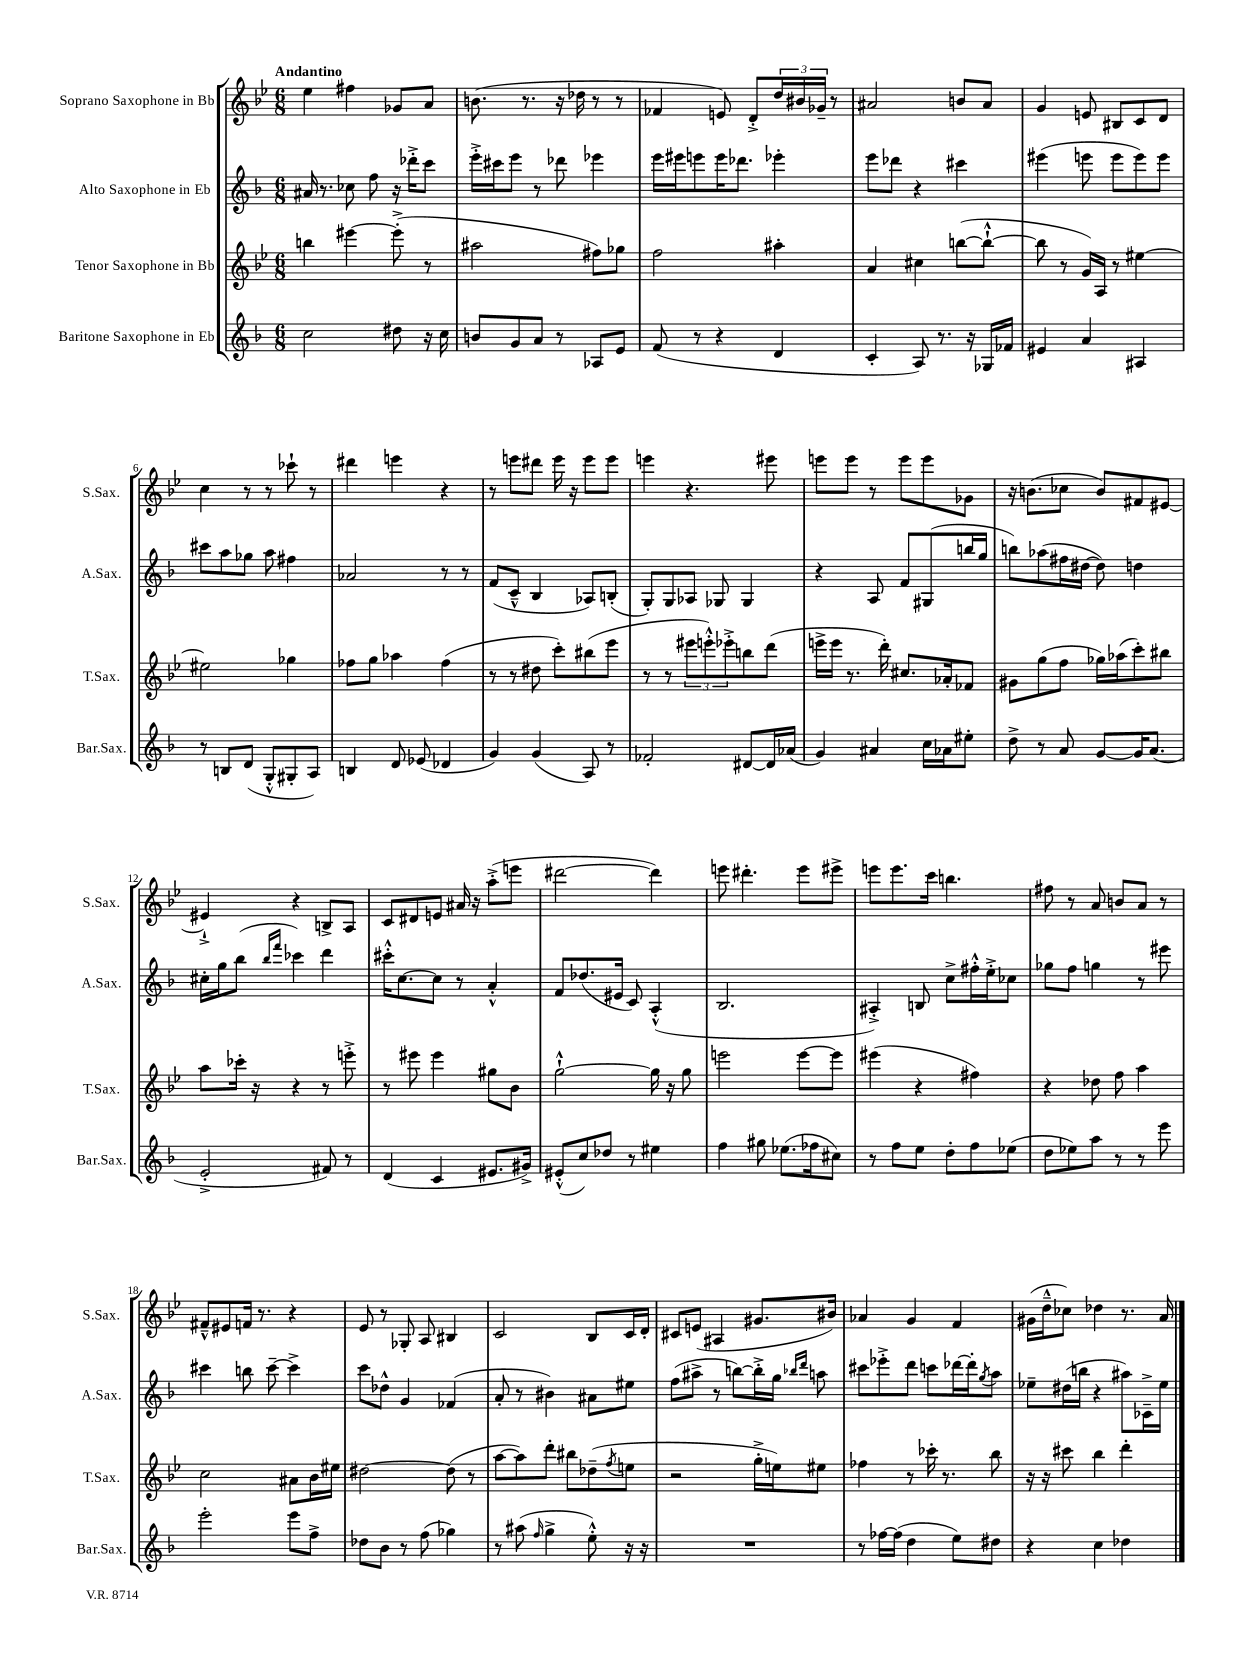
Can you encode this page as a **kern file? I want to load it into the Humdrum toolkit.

**kern	**kern	**kern	**kern
*part4	*part3	*part2	*part1
*staff4	*staff3	*staff2	*staff1
*I"Baritone Saxophone in Eb	*I"Tenor Saxophone in Bb	*I"Alto Saxophone in Eb	*I"Soprano Saxophone in Bb
*I'Bar.Sax.	*I'T.Sax.	*I'A.Sax.	*I'S.Sax.
*clefG2	*clefG2	*clefG2	*clefG2
*k[b-]	*k[b-e-]	*k[b-]	*k[b-e-]
*M6/8	*M6/8	*M6/8	*M6/8
=1	=1	=1	=1
!	!	!	!LO:TX:a:B:t=Andantino
2cc\	4bbn\	16a#X/	4ee-\
.	.	8.r	.
.	[4eee#X\	8cc-X\	4ff#X\
.	.	8ff\	.
8dd#X\	(8eee#'^\]	16r	8g-X/L
.	.	16ddd-X'^\KL	.
16r	8r	8ccc\J	8a/J
16cc\	.	.	.
=2	=2	=2	=2
8bn/L	2aa#X\	16eee'^\LL	(8.bn\
.	.	16ccc#X\J	.
8g/	.	8eee\J	.
.	.	.	8.r
8a/J	.	8r	.
8r	.	8ddd-X\	16r
.	.	.	16dd-X\
8A-X/L	8ff#X\L)	4eee-X\	8r
8e/J	8gg-X\J	.	8r
=3	=3	=3	=3
(8f/	2ff\	16eee\LL	4f-X/
.	.	16eee#X\J	.
8r	.	8eeen\	.
4r	.	16eee\K	8en/)
.	.	8.ddd-X\J	.
.	.	.	8d'^/L
4d/	4aa#X'\	4eee-X'\	24dd/L
.	.	.	24b#X/
.	.	.	24g-X~/JJ
.	.	.	8r
=4	=4	=4	=4
4c'/	4a/	8eee\L	2a#X/
.	.	8ddd-X\J	.
8A/)	4cc#X\	4r	.
8.r	.	.	.
.	([8bbn\L	4ccc#X\	8bn/L
16r	.	.	.
16G-X/LL	8bb`^^\J_	.	8a#/J
16f-X/JJ	.	.	.
=5	=5	=5	=5
4e#X/	8bb\]	(4eee#X\	4g/
.	8r	.	.
4a/	16g/LL)	8eeen\	8en/
.	16A/JJ	.	.
.	8r	8eee\L	8B#X/L
4A#X/	[4ee#X\	8eee\)	8c/
.	.	8eee\J	8d/J
!!LO:LB:g=z
=6	=6	=6	=6
8r	2ee#X\]	8ccc#X\L	4cc\
8Bn/L	.	8aa\	.
(8d/J	.	8gg-X\J	8r
8G'^^/L	.	8aa\	8r
8G#X'/	4gg-X\	4ff#X\	8ccc-X`\
8A/J)	.	.	8r
=7	=7	=7	=7
4Bn/	8ff-X\L	2a-X/	4ddd#X\
.	8gg\J	.	.
8d/	4aa-X\	.	4eeen\
(8e-X/	.	.	.
4d-X/	(4ff-\	8r	4r
.	.	8r	.
=8	=8	=8	=8
4g/)	8r	(8f/L	8r
.	8r	8c~^^/J	8eeen\L
(4g/	8dd#X\	4B-/	8ddd#X\J
.	8ccc'\L)	.	16eee\
.	.	.	16r
8A/)	(8bb#X\	8A-X/L)	8eee\L
8r	8eee-\J	(8Bn'/J	8eee\J
=9	=9	=9	=9
2f-X'/	8r	8G'/L)	4eeen\
.	8r	8G/	.
.	12eee#X\L	8A-X/J	4.r
.	12eeen'^^\)	.	.
.	.	8G-X/	.
.	12eee-X'^\	.	.
[8d#X/L	8bbn\	4G-/	.
16d#/L]	(8ddd\J	.	8eee#X\
(16a-X/JJ	.	.	.
=10	=10	=10	=10
4g/)	16eeen^\LL	4r	8eeen\L
.	16eee\JJ	.	.
.	8.r	.	8eee\J
4a#X/	.	8A/	8r
.	16ddd'\)	.	.
.	8.cc#X/L	8f/L	8eee\L
16cc\LL	.	(8G#X/	8eee\
16a-X\J	16a-X'/k	.	.
8ee#X'\J	8f-X/J	16bbn/L	8g-X\J
.	.	16gg/JJ	.
=11	=11	=11	=11
8dd^\	8g#X\L	8bbn\L)	16r
.	.	.	(8.bn\L
8r	(8gg\	(8aa-X\	.
8a/	8ff\J	16ff#X\L	8cc-X\J
.	.	[16dd#X\JJ	.
[8g/L	16gg-X\LL)	8dd#\])	8b/L)
.	(16aa-X\J	.	.
16g/K]	8ccc'\)	4ddn\	8f#X/
(8.a/J	.	.	.
.	8bb#X\J	.	[8e#X/J
!!LO:LB:g=z
=12	=12	=12	=12
2e'^/	8aa\L	16cc#X'\LL	4e#X`^/]
.	.	16gg\J	.
.	16ccc-X'\Jk	(8bb-\J	.
.	16r	.	.
.	.	16qqbb-/LL	.
.	.	16qqfff/JJ	.
.	4r	4ccc-X\)	4r
8f#X/)	8r	4ddd\	8Bn^/L
8r	8eeen'^\	.	8A/J
=13	=13	=13	=13
(4d/	8r	16ccc#X'^^\KL	8c/L
.	.	[8.cc\	.
.	8eee#X\	.	8d#X/
4c/	4eee#\	8cc\J]	8en/J
.	.	8r	16a#X/
.	.	.	16r
8.e#X/L	8gg#X\L	4a'^^/	(8aa'^\L
.	8b-\J	.	8eeen\J
16g#X^/Jk)	.	.	.
=14	=14	=14	=14
(8e#X'^^/L	[2gg`^^\	8f/L	[2ddd#X\
8cc/)	.	(8.dd-X/	.
8dd-X/J	.	.	.
.	.	16e#X/Jk	.
8r	.	8c/)	.
4ee#X\	16gg\]	(4A'^^/	4ddd#\])
.	16r	.	.
.	8gg\	.	.
=15	=15	=15	=15
4ff\	2eeen\	2.B-/	8eeen\
.	.	.	4.ddd#X'\
8gg#X\	.	.	.
(8.ee-X\L	.	.	.
.	[8eee\L	.	8eee\L
16ff-X\k	.	.	.
8cc#X\J)	8eee\J]	.	8eee#X^\J
=16	=16	=16	=16
8r	(4eee#X\	4A#X'^/)	8eeen\L
8ff\L	.	.	8.eee\
8ee\J	4r	8Bn/	.
.	.	.	16ccc\Jk
8dd'\L	.	8cc^\L	4.bbn\
8ff\	4ff#X\)	16ff#X'^^\L	.
.	.	16ee'^\J	.
(8ee-X\J	.	8cc-X\J	.
=17	=17	=17	=17
8dd\L	4r	8gg-X\L	8ff#X\
8ee-X\)	.	8ff\J	8r
8aa\J	8dd-X\	4ggn\	8a/
8r	8ff\	.	8bn/L
8r	4aa\	8r	8a/J
8eee\	.	8eee#X\	8r
!!LO:LB:g=z
=18	=18	=18	=18
2eee'\	2cc\	4ccc#X\	8f#X~^^/L
.	.	.	8e#X/
.	.	8bbn\	16fn/Jk
.	.	.	8.r
.	.	[8ccc#~\	.
8eee\L	8a#X\L	4ccc#^\]	4r
8ff^\J	16b-\L	.	.
.	16ee#X\JJ	.	.
=19	=19	=19	=19
8dd-X\L	[2dd#X\	8ccc\L	8e-/
8b-\J	.	8dd-X^^\J	8r
8r	.	4g/	8G-X'/
(8ff\	.	.	8A/
4gg-X\)	(8dd#\]	(4f-X/	4B#X/
.	8r	.	.
=20	=20	=20	=20
8r	[8aa\L	8a'/	2c/
(8aa#X\	8aa\])	8r	.
16qqff/	.	.	.
4gg^\	8ddd'\J	4b#X\)	.
.	8bb#X\L	.	.
8ee'^^\)	(8dd-X~\	8a#X\L	8B-/L
.	8qff/	.	.
16r	8een\J	8ee#X\J	16c/L
16r	.	.	16d'/JJ
=21	=21	=21	=21
2.r	2r	(8ff\L	8c#X/L
.	.	8aa#X^\J	(8en/J
.	.	8r	4A#X/
.	.	[8bbn\L)	.
.	16gg'^\LL	16bb'^\L]	8.g#X/L
.	16een\J)	16gg\JJ	.
.	.	16qqbb-X/LL	.
.	.	16qqddd/JJ	.
.	8ee#X\J	8aan\	.
.	.	.	16b#X/Jk)
=22	=22	=22	=22
8r	4ff-X\	8ccc#X\L	4a-X/
[16ff-X\LL	.	8eee-X'^\	.
(16ff-\JJ]	.	.	.
4dd\	8r	8ddd\J	4g/
.	16ccc-X'\	8cccn\L	.
.	8.r	.	.
8ee\L)	.	[16ddd-X\L	4f/
.	.	16ddd-'\J]	.
.	.	8qgg/	.
8dd#X\J	8bb-\	8aa\J	.
=23	=23	=23	=23
4r	16r	8ee-X~\L	(16g#X\LL
.	16r	.	16dd~^^\J
.	8ccc#X\	(16dd#X\L	8cc-X\J)
.	.	16bbn\JJ	.
4cc\	4bb-\	4r	4dd-X\
4dd-X\	4ddd'\	8aa#X\L)	8.r
.	.	16c-X~^\L	.
.	.	16ee-\JJ	16a/
==	==	==	==
*-	*-	*-	*-
